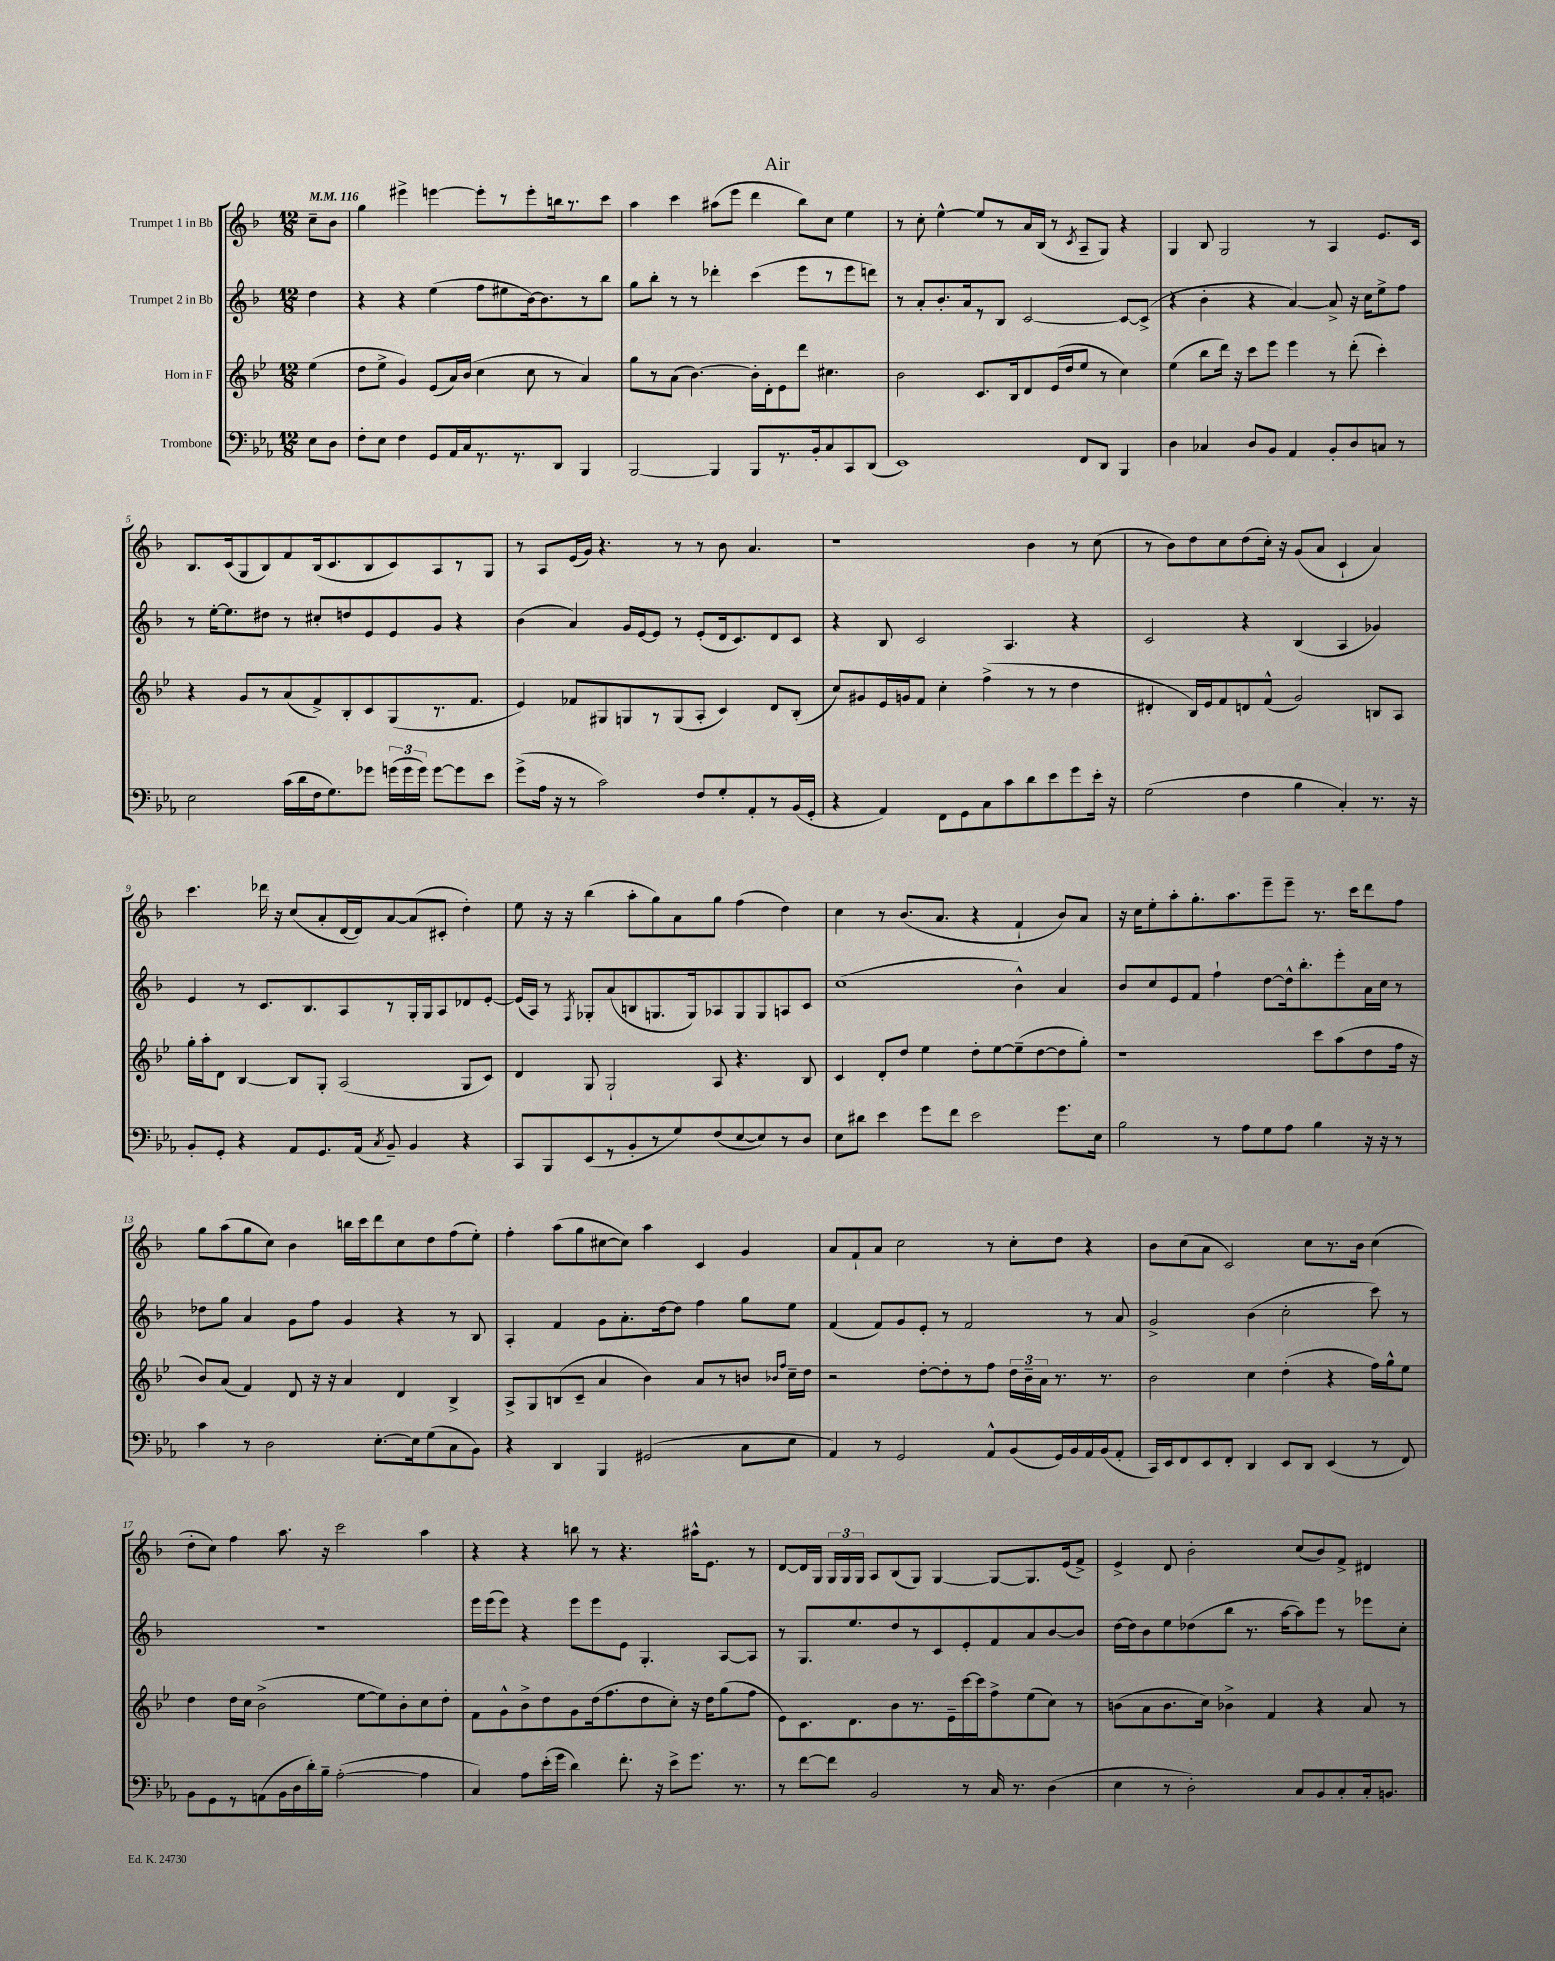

**kern	**kern	**kern	**kern
*part4	*part3	*part2	*part1
*staff4	*staff3	*staff2	*staff1
*I"Trombone	*I"Horn in F	*I"Trumpet 2 in Bb	*I"Trumpet 1 in Bb
*clefF4	*clefG2	*clefG2	*clefG2
*k[b-e-a-]	*k[b-e-]	*k[b-]	*k[b-]
*M12/8	*M12/8	*M12/8	*M12/8
*MM116	*MM116	*MM116	*MM116
=	=	=	=
8E-\L	(4ee-\	4dd\	8cc~\L
8D\J	.	.	8b-\J
=1	=1	=1	=1
8F'\L	8dd\L	4r	4gg\
8E-\J	8ee-^\J	.	.
4F\	4g/)	4r	4eee#X^\
8GG/L	(8e-/L	(4ee\	[4eeen\
16AA-/L	16a/L)	.	.
16C/J	(16b-/JJ	.	.
8.r	4cc\	8ff\L	8eee'\L]
.	.	8ee#X\	8r
8.r	.	.	.
.	8cc\	[16b-\k)	8eee'\
.	.	8.b-\]	.
8DD/J	8r	.	16bbn\k
.	.	.	8.r
4BBB-/	4a/)	8r	.
.	.	8bb-\J	8ccc\J
=2	=2	=2	=2
[2BBB-/	8gg\L	8gg\L	4aa\
.	8r	8bb-'\J	.
.	(8a\J	8r	4ccc\
.	[4.b-\)	8r	.
4BBB-/]	.	4ddd-X'\	(8aa#X\L
.	.	.	8eee\J
8BBB-/L	16b-'\LL]	(4ccc\	4ddd\
.	16d'\J	.	.
8.r	8e-\	.	.
.	8ddd\J	8eee\L	8bb-\L)
16BB-'/k	.	.	.
8C/	4.cc#X\	8r	8cc\J
8CC/	.	8eee\	4ee\
(8DD/J	.	8dddn\J)	.
=3	=3	=3	=3
1EE-)	2b-\	8r	8r
.	.	8a'/L	8cc'\
.	.	8.b-'/	[4ee^^\
.	.	16a/k	.
.	8.c/L	8r	8ee/L]
.	.	8B-/J	8r
.	16B-/k	.	.
.	8d/	[2c/	16a/L
.	.	.	(16B-/JJ
.	(16e-/L	.	8r
.	16dd/J	.	.
.	.	.	8qc/
8FF/L	8ee-/J	.	8A~/L
8DD/J	8r	.	8G/J)
4BBB-/	4cc\)	8c/L_	4r
.	.	(8c^/J]	.
=4	=4	=4	=4
4D\	(4ee-\	4r	4G/
4C-X/	8bb-\L	4b-'\	8B-/
.	16ddd\Jk)	.	2G/
.	16r	.	.
8D/L	8ccc\L	4r	.
8BB-/J	8eee-\J	.	.
4AA-/	4eee-\	[4a/)	.
.	.	.	8r
8BB-'/L	8r	8a^/]	4A/
8D/	(8ddd'\	16r	.
.	.	16cc\KL	.
8Cn/J	4ccc'\)	8ee^\	8.e/L
8r	.	8ff\J	.
.	.	.	16c/Jk
!!LO:LB:g=z
=5	=5	=5	=5
2E-\	4r	8r	8.B-/L
.	.	[16ee'\KL	.
.	.	8.ee\]	(16c/k
.	8g/L	.	8G/
.	8r	8dd#X\J	8B-/)
(16c\LL	(8a/	8r	8f/
16d\	.	.	.
16F\J	8f^/)	8cc#X'/L	(16B-/k
8.G\)	.	.	8.c/
.	8B-'/	8ddn/	.
8g-X\J	8c/	8e/	8B-/
(24gn\LL	(8G/	8e/	8c/)
24g\	.	.	.
24g\JJ)	.	.	.
[8g\L	8.r	8g/J	8A/
8g\]	.	4r	8r
.	8.f/J	.	.
8e-\J	.	.	8G/J
=6	=6	=6	=6
(8g^\L	4e-/)	(4b-\	8r
16A-\Jk	.	.	8A/L
16r	.	.	.
8r	8f-X/L	4a/)	(16e/L
.	.	.	16g/JJ)
2c\)	8G#X/	.	4.r
.	8Gn/	16g/LL	.
.	.	[16e/J	.
.	8r	8e/J]	.
.	(8G/	8r	8r
8F/L	8A'/J	(8e'/L	8r
8G'/	4c/)	16d/k	8b-\
.	.	8.c/)	.
8AA-'/	.	.	4.a/
8r	8d/L	8d/	.
(16BB-/L	(8B-'/J	8c/J	.
16GG'/JJ	.	.	.
=7	=7	=7	=7
4r	8cc/L)	4r	1r
.	8g#X/	.	.
4AA-/)	16e-/L	8B-/	.
.	16gn/J	.	.
.	8f/J	2c/	.
8FF\L	4cc'\	.	.
8GG\	.	.	.
8C\	(4ff^\	.	.
8c\	.	4.A/	.
8d\	8r	.	4b-\
8e-\	8r	.	.
8g\	4dd\	4r	8r
16e-'\Jk	.	.	(8cc\
16r	.	.	.
=8	=8	=8	=8
(2G\	4d#X'/	2c/	8r
.	.	.	8b-\L)
.	16B-/LL)	.	8dd\
.	16e-/J	.	.
.	8f/	.	8cc\
4F\	8dn/	4r	(8dd\
.	(8f^^/J	.	16cc'\Jk)
.	.	.	16r
4B-\	2g/)	(4B-/	(8g/L
.	.	.	8a/J
4C'/)	.	4A/	4c`/
8.r	8Bn/L	4g-X/)	4a/)
.	8A/J	.	.
16r	.	.	.
!!LO:LB:g=z
=9	=9	=9	=9
8BB-'/L	16gg'\LL	4e/	4.ccc\
.	16aa'\J	.	.
8GG'/J	8d\J	.	.
4r	[4B-/	8r	.
.	.	8.c/L	16ddd-X\
.	.	.	16r
8AA-/L	8B-/L]	.	(8cc/L
.	.	8.B-/	.
8.GG/	8G'/J	.	8a'/
.	(2A/	8A/	[16d/L
(16AA-/Jk	.	.	16d/J])
8qC/	.	.	.
8BB-~/)	.	8r	[8a/
4BB-/	.	16G'/L	(8a/]
.	.	16G/J	.
.	.	8A/	8c#X'/J
4r	8G/L	8d-X/	4dd'\)
.	8c/J)	[8e'/J	.
=10	=10	=10	=10
8CC/L	4d/	(16e/LL]	8ee\
.	.	16A/JJ)	.
8BBB-/	.	8r	16r
.	.	.	16r
.	.	8qF/	.
(8EE-/	8G/	8G-X'/L	(4bb-\
8r	2G`/	(8a/	.
8BB-'/	.	8Bn/	8aa'\L
8r	.	8.Gn/	8gg\)
8G/)	.	.	8a\
.	.	16G/k)	.
(8F/	8A/	8A-X/	8gg\J
[8E-/	4.r	8G/	(4ff\
8E-/])	.	8G/	.
8r	.	8An/	4dd\)
8D/J	8B-/	8c/J	.
=11	=11	=11	=11
8E-\L	4c/	(1cc	4cc\
8d#X\J	.	.	.
4e-\	8d'/L	.	8r
.	8dd/J	.	(8.b-/L
8g\L	4ee-\	.	.
.	.	.	8.a/J
8f\J	.	.	.
2e-\	8dd'\L	.	4r
.	[8ee-\	.	.
.	(8ee-~\]	4b-^^\)	4f`/
.	[8dd\	.	.
8.g\L	8dd\]	4a/	8b-/L)
.	8gg'\J)	.	8a/J
16E-\Jk	.	.	.
=12	=12	=12	=12
2B-\	1r	8b-/L	16r
.	.	.	16cc\KL
.	.	8cc/	8ee'\
.	.	8e/	8aa'\
.	.	8f/J	8.gg'\
8r	.	4ff`\	.
.	.	.	8.aa\
8A-\L	.	.	.
8G\	.	[8dd\L	8eee~\
8A-\J	.	16dd^^\k]	8eee~\J
.	.	8.bb-'\	.
4B-\	8ccc\L	.	8.r
.	(8aa\	8eee'\	.
.	.	.	16ccc\KL
16r	8dd\	16a\L	8ddd\
16r	.	16cc\JJ	.
8r	16ff\Jk	8r	8ff\J
.	16r	.	.
!!LO:LB:g=z
=13	=13	=13	=13
4c\	8b-/L)	8dd-X\L	8gg\L
.	(8a/J	8gg\J	(8aa\
8r	4f/)	4a/	8gg\
2D\	.	.	8cc\J)
.	8d/	8g\L	4b-\
.	16r	8ff\J	.
.	16r	.	.
.	4a/	4g/	16bbn\LL
.	.	.	16ccc\J
[8.E-'\L	.	.	8ddd\
.	4d/	4r	8cc\
16E-\k]	.	.	.
(8G\	.	.	8dd\
8C\	4B-^/	8r	(8ff\
8BB-\J)	.	8B-/	8ee'\J)
=14	=14	=14	=14
4r	8A^/L	4A'/	4ff'\
.	8G/	.	.
4DD/	(8Bn/	4f/	(8aa\L
.	8c~/J	.	8gg\
4BBB-/	4a/	8g\L	[8cc#X\
.	.	8.a'\	8cc#\J])
(2GG#X/	4b-\)	.	4aa\
.	.	[16dd\k	.
.	.	8dd\J]	.
.	8a/L	4ff\	4c/
.	8r	.	.
8C\L	8bn/J	8gg\L	4g/
.	16qqb-X/LL	.	.
.	16qqff/JJ	.	.
8E-\J	16cc~\LL	8ee\J	.
.	16dd\JJ	.	.
=15	=15	=15	=15
4AA-/)	2r	(4f/	8a/L
.	.	.	8f`/
8r	.	8f/L)	8a/J
2GG/	.	8g/	2cc\
.	[8dd'\L	8e'/J	.
.	8dd'\]	8r	.
.	8r	2f/	.
8AA-^^/L	8ff\J	.	8r
(8BB-/	24dd\LL	.	8cc'\L
.	24b-~\	.	.
.	24a\JJ	.	.
16GG/L)	8.r	.	8dd\J
16BB-/	.	.	.
16AA-/	.	8r	4r
(16BB-/J	8.r	.	.
8AA-'/J	.	8a/	.
=16	=16	=16	=16
16CC/LL)	2b-\	2g^/	8b-\L
16EE-/J	.	.	.
8FF/	.	.	(8cc\
8EE-/	.	.	8a\J
8FF'/J	.	.	2c/)
4DD/	4cc\	(4b-\	.
8EE-/L	(4dd'\	2cc'\	.
8DD/J	.	.	8cc\L
(4EE-/	4r	.	8.r
.	.	.	16b-\Jk
8r	16ff\LL)	8ccc\)	(4cc\
.	16gg^^\J	.	.
8FF/)	8ee-\J	8r	.
!!LO:LB:g=z
=17	=17	=17	=17
8BB-\L	4dd\	1.r	8dd'\L
8GG\	.	.	8cc\J)
8r	16dd\LL	.	4ff\
.	16cc\JJ	.	.
(8AAn\	(2b-^\	.	.
16BB-\L	.	.	8.aa\
16D\	.	.	.
16d'\)	.	.	.
16B-~\JJ	.	.	16r
([2A-'\	.	.	2ccc\
.	[8ee-\L	.	.
.	8ee-\])	.	.
.	8b-'\	.	.
4A-\]	8cc\	.	4aa\
.	8dd'\J	.	.
=18	=18	=18	=18
4C/)	8f\L	16eee\LL	4r
.	.	(16eee\J	.
.	8g^^\	8eee\J)	.
8A-\L	8b-^\	4r	4r
(16e-'\L	8dd\	.	.
16g\JJ	.	.	.
4d\)	8g\	8eee\L	8bbn\
.	(16dd\k	8eee\	8r
.	8.ff\	.	.
8.f'\	.	8e\J	4.r
.	8dd\	4.G'/	.
16r	.	.	.
8e-^\L	8cc'\J)	.	.
8.g\J	16r	.	16aa#X^^\KL
.	16dd\KL	.	8.e\J
.	(8gg\	[8A/L	.
8.r	.	.	.
.	8ff\J	8A/J]	8r
=19	=19	=19	=19
8r	8e-\L)	8r	[8d/L
[8f\L	8.c\	8.G/L	16d/L]
.	.	.	16G/JJ
8f\J]	.	.	24G/LL
.	.	.	24G/
.	8.d\	8.ee/	.
.	.	.	24G/JJ
2BB-/	.	.	8A/L
.	8b-\	8dd/	(8B-/
.	8.r	8r	8G/J)
.	.	8c/	[4G/
.	16e-~\L	.	.
8r	[16ccc\	8e'/	.
.	16ccc\J]	.	.
16C/	8ff^\	8f/	8G/L_
8.r	.	.	.
.	(8ee-\	8a/	8.G/]
(4D\	8cc\J)	[8b-/	.
.	.	.	(16e/k
.	8r	8b-/J]	8f^/J)
=20	=20	=20	=20
4E-\	(8bn\L	[16dd\LL	4e^/
.	.	16dd\J]	.
.	8a\	8b-\	.
8r	8.b\	8ee\	8d/
2D'\)	.	(8dd-X\	2b-'\
.	16cc\Jk)	.	.
.	4b-X^\	8bb-\J	.
.	.	8.r	.
.	4f/	.	.
.	.	[16aa\KL	.
8C/L	.	8aa\])	(8cc/L
8BB-/	4r	8eee\J	8b-/)
8C'/	.	8r	8f^/J
16C'/k	8a/	8eee-X\L	4d#X/
8.BBn/J	.	.	.
.	8r	8cc'\J	.
==	==	==	==
*-	*-	*-	*-
